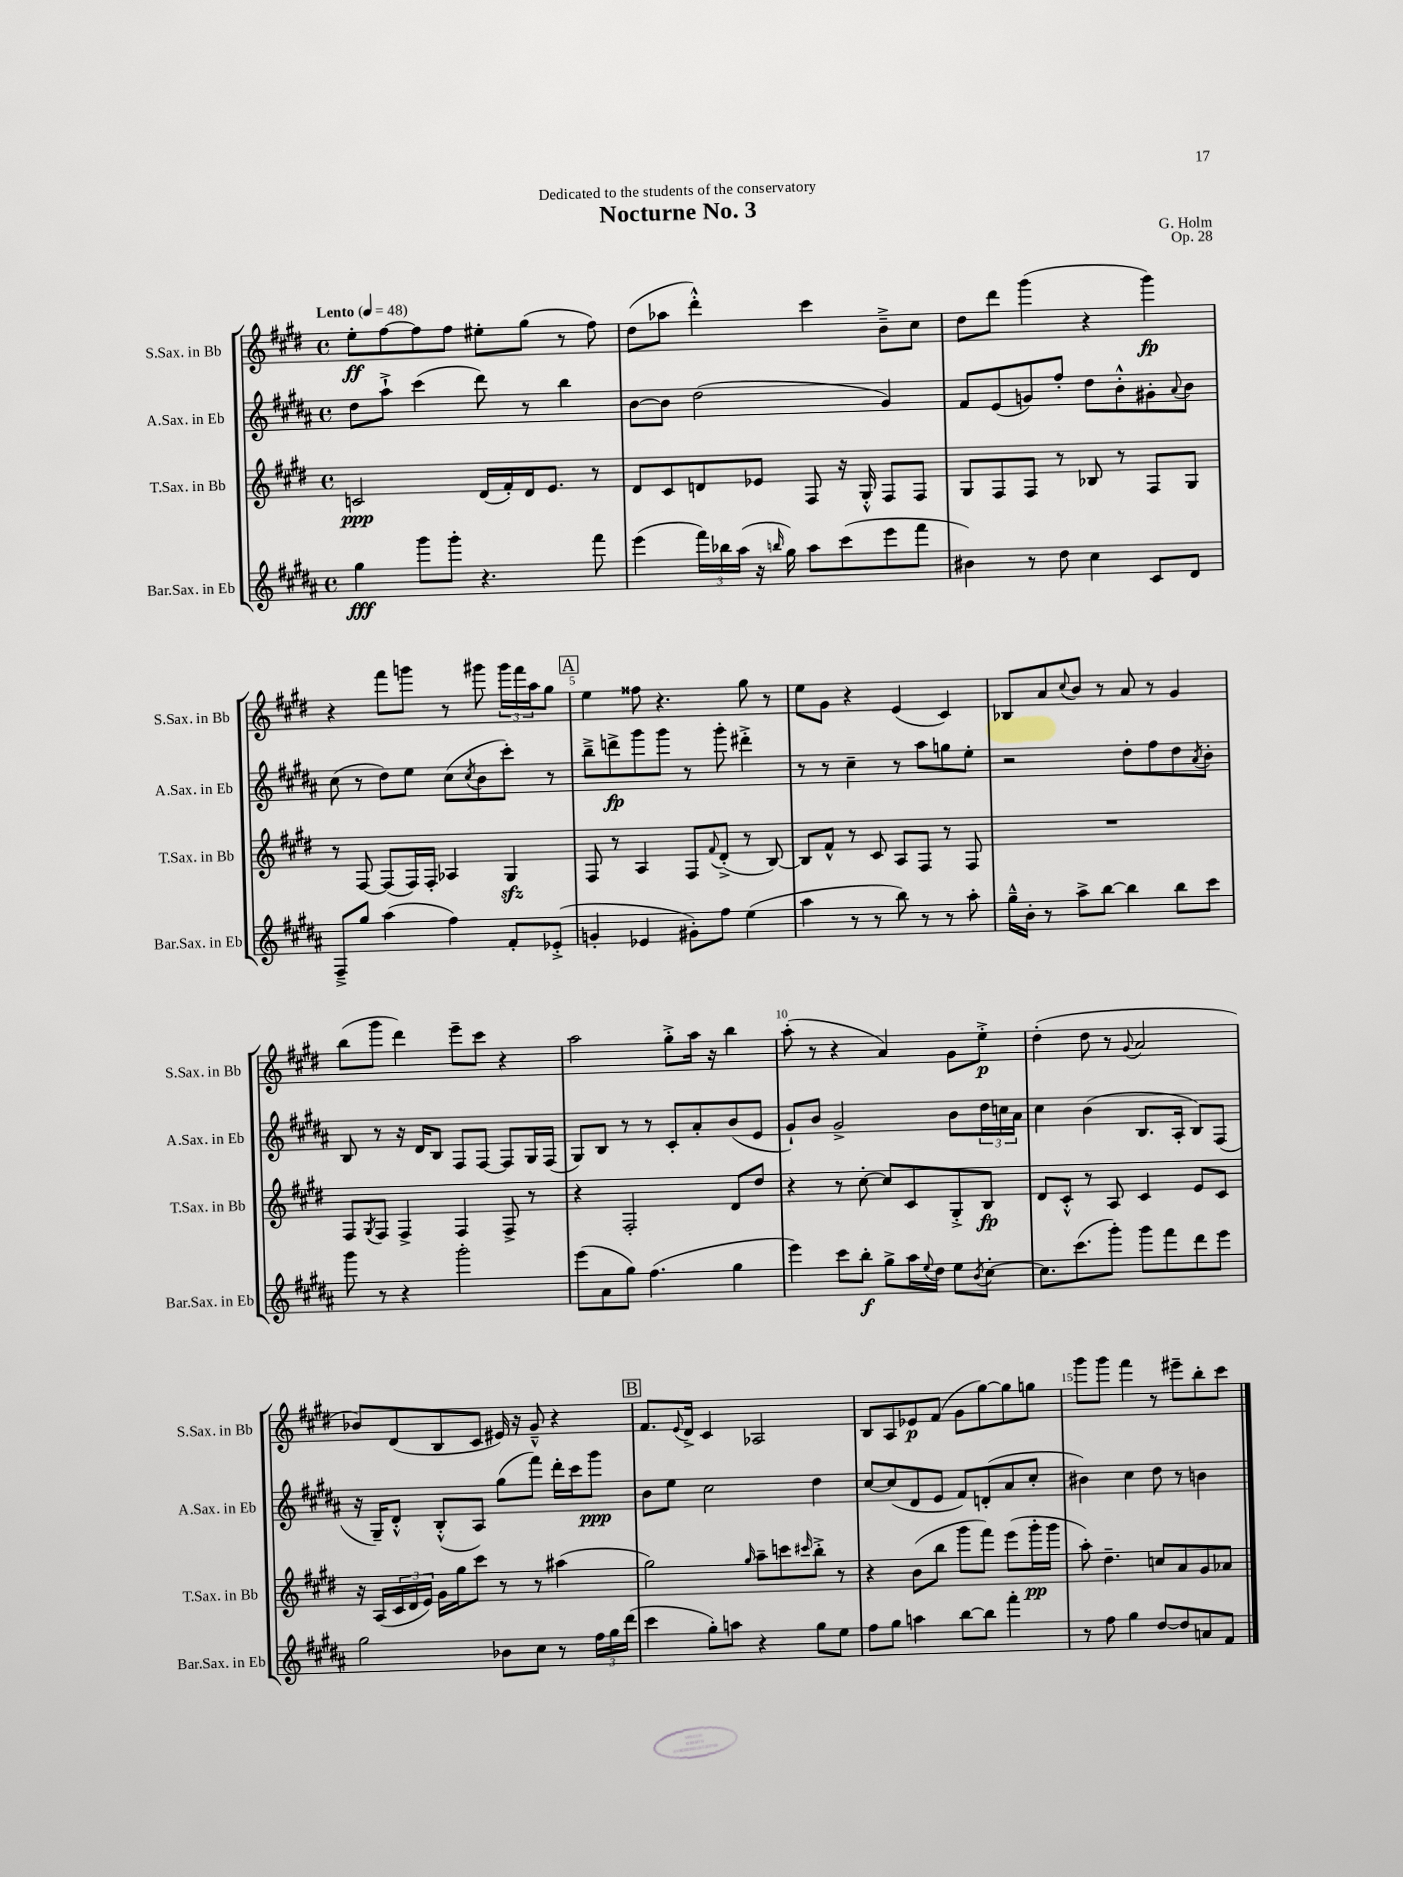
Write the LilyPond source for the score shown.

\header { title = "Nocturne No. 3" composer = "G. Holm" dedication = "Dedicated to the students of the conservatory" opus = "Op. 28" }
<<
\new StaffGroup <<
\new Staff = "s0" \with { instrumentName = "S.Sax. in Bb" shortInstrumentName = "S.Sax. in Bb" } {
    \clef treble \key e \major \defaultTimeSignature \time 4/4 \tempo "Lento" 4 = 48
    e''8-.\ff fis''8~ fis''8 fis''8 eis''8-. gis''8( r8 fis''8) |
    dis''8( aes''8 dis'''4-.-^) cis'''4 b'8---> cis''8 |
    dis''8 dis'''8 gis'''4( r4 gis'''4\fp) |
    r4 fis'''8 g'''8 r8 gis'''8 \tuplet 3/2 { gis'''16 fis'''16 a''16 } gis''8 |
    \mark \markup { \box "A" } e''4 fisis''8 r4. gis''8 r8 |
    e''8 gis'8 r4 e'4( cis'4) |
    bes8 a'8 \appoggiatura { cis''8 } b'8 r8 a'8 r8 gis'4 |
    b''8( gis'''8 dis'''4) e'''8-- cis'''8 r4 |
    a''2 gis''8-.-> a''16 r16 b''4 |
    a''8-.( r8 r4 a'4) gis'8 e''8-.->\p |
    dis''4-.( dis''8 r8 \appoggiatura { gis'8 } a'2 |
    bes'8) dis'8( b8 cis'8 eis'16) r16 gis'8---^ r4 |
    \mark \markup { \box "B" } fis'8. \appoggiatura { e'8 } dis'16-> cis'4 aes2 |
    b8 a8 ees'8\p fis'8( gis'8 gis''8~) gis''8 g''8 |
    gis'''8 gis'''8 fis'''4 r8 eis'''8-- b''8-. cis'''8 \bar "|." |
}
\new Staff = "s1" \with { instrumentName = "A.Sax. in Eb" shortInstrumentName = "A.Sax. in Eb" } {
    \clef treble \key b \major \defaultTimeSignature \time 4/4
    dis''8 ais''8-!-> cis'''4( dis'''8) r8 b''4 |
    b'8~ b'8 dis''2( gis'4) |
    fis'8 e'8( g'8) fis''8-. dis''8 b'8-.-^ gis'8-. \appoggiatura { ais'8 } b'8 |
    cis''8( r8 dis''8) e''8 cis''8( \acciaccatura { cis''8 } b'8 cis'''8-.) r8 |
    \mark \markup { \box "A" } b''8---> d'''8->\fp gis'''8 gis'''8 r8 gis'''8-. dis'''4-.-> |
    r8 r8 cis''4-- r8 ais''8 g''8 e''8-. |
    r2 dis''8-. fis''8 dis''8 \acciaccatura { ais'8 } b'8-. |
    b8 r8 r16 dis'16 b8 fis8 fis8~ fis8 gis16 fis16( |
    gis8) b8 r8 r8 cis'8-. ais'8-. b'8( e'8 |
    gis'8-!) b'8 gis'2-> b'8 \tuplet 3/2 { dis''16 c''16 ais'16 } |
    cis''4 b'4( b8. ais16-. b8) fis8( |
    r16 gis16--) dis'8-.-^ b8-.-^( ais8) gis''8( fis'''8) dis'''16-. cis'''16 gis'''8\ppp |
    \mark \markup { \box "B" } b'8 e''8 cis''2 dis''4 |
    cis''8~ cis''8( dis'8 e'8 fis'8) d'8-.( ais'8 cis''8-. |
    bis'4) cis''4 dis''8 r8 b'4 \bar "|." |
}
\new Staff = "s2" \with { instrumentName = "T.Sax. in Bb" shortInstrumentName = "T.Sax. in Bb" } {
    \clef treble \key e \major \defaultTimeSignature \time 4/4
    c'2\ppp dis'16( fis'16-.) dis'16 e'8. r8 |
    dis'8 cis'8 d'8 ees'8 fis8 r16 gis16-.-^ fis8 fis8 |
    gis8 fis8 fis8 r8 bes8 r8 fis8 gis8 |
    r8 fis8~ fis8( fis16) fis16-. aes4 gis4\sfz |
    \mark \markup { \box "A" } fis8 r8 a4 fis8 \appoggiatura { fis'8 } dis'8-.->( r8 b8~) |
    b8 fis'8-^ r8 cis'8 a8 fis8 r8 fis8 |
    R1 |
    fis8 \acciaccatura { gis8 } fis8 fis4-> fis4 fis8-> r8 |
    r4 fis2-. dis'8 dis''8 |
    r4 r8 cis''8~-. cis''8 cis'8 gis8-.-> b8\fp |
    dis'8 cis'8-.-^ r8 a8 cis'4 e'8 cis'8 |
    r16 a16( \tuplet 3/2 { cis'16 dis'16 e'16) } gis'16 gis''16 cis'''8 r8 r8 ais''4( |
    \mark \markup { \box "B" } gis''2) \grace { gis''16 } a''8-- c'''8 \grace { cis'''16 } b''8-.-> r8 |
    r4 b'8( b''8 gis'''8 fis'''8) e'''8( gis'''16-.\pp gis'''16 |
    a''8-.) dis''4.-- c''8 a'8 gis'8 aes'8 \bar "|." |
}
\new Staff = "s3" \with { instrumentName = "Bar.Sax. in Eb" shortInstrumentName = "Bar.Sax. in Eb" } {
    \clef treble \key b \major \defaultTimeSignature \time 4/4
    gis''4\fff gis'''8 gis'''8-. r4. fis'''8 |
    e'''4( \tuplet 3/2 { fis'''16) bes''16 ais''16( } r16 \grace { b''16 } gis''16) ais''8 cis'''8( e'''8 fis'''8 |
    bis'4) r8 dis''8 cis''4 cis'8 dis'8 |
    fis8---> gis''8 ais''4( fis''4) fis'8-. ees'8-.->( |
    \mark \markup { \box "A" } g'4-. ees'4 gis'8-.) fis''8 e''4( |
    ais''4 r8 r8 b''8) r8 r8 ais''8-. |
    gis''16---^ b'16-. r8 ais''8-> b''8~ b''4 b''8 cis'''8 |
    gis'''8 r8 r4 gis'''2-. |
    e'''8( ais'8 gis''8) fis''4.( gis''4 |
    e'''4) cis'''8 b''8-.\f gis''8-> ais''16 \appoggiatura { e''8 } dis''16 e''8 \acciaccatura { b'8 } cis''8~-. |
    cis''8. cis'''8.( gis'''8-.) gis'''8 fis'''8 dis'''8 e'''8 |
    gis''2 bes'8 cis''8 r8 \tuplet 3/2 { fis''16 gis''16 dis'''16( } |
    \mark \markup { \box "B" } cis'''4 gis''8-.) a''8 r4 gis''8 e''8 |
    fis''8 gis''8 a''4 b''8~ b''8 fis'''4-. |
    r8 fis''8 gis''4 dis''8~ dis''8 a'8 fis'8 \bar "|." |
}
>>
>>
\layout { \context { \Score \override BarNumber.break-visibility = ##(#f #t #t) barNumberVisibility = #(every-nth-bar-number-visible 5) } }
